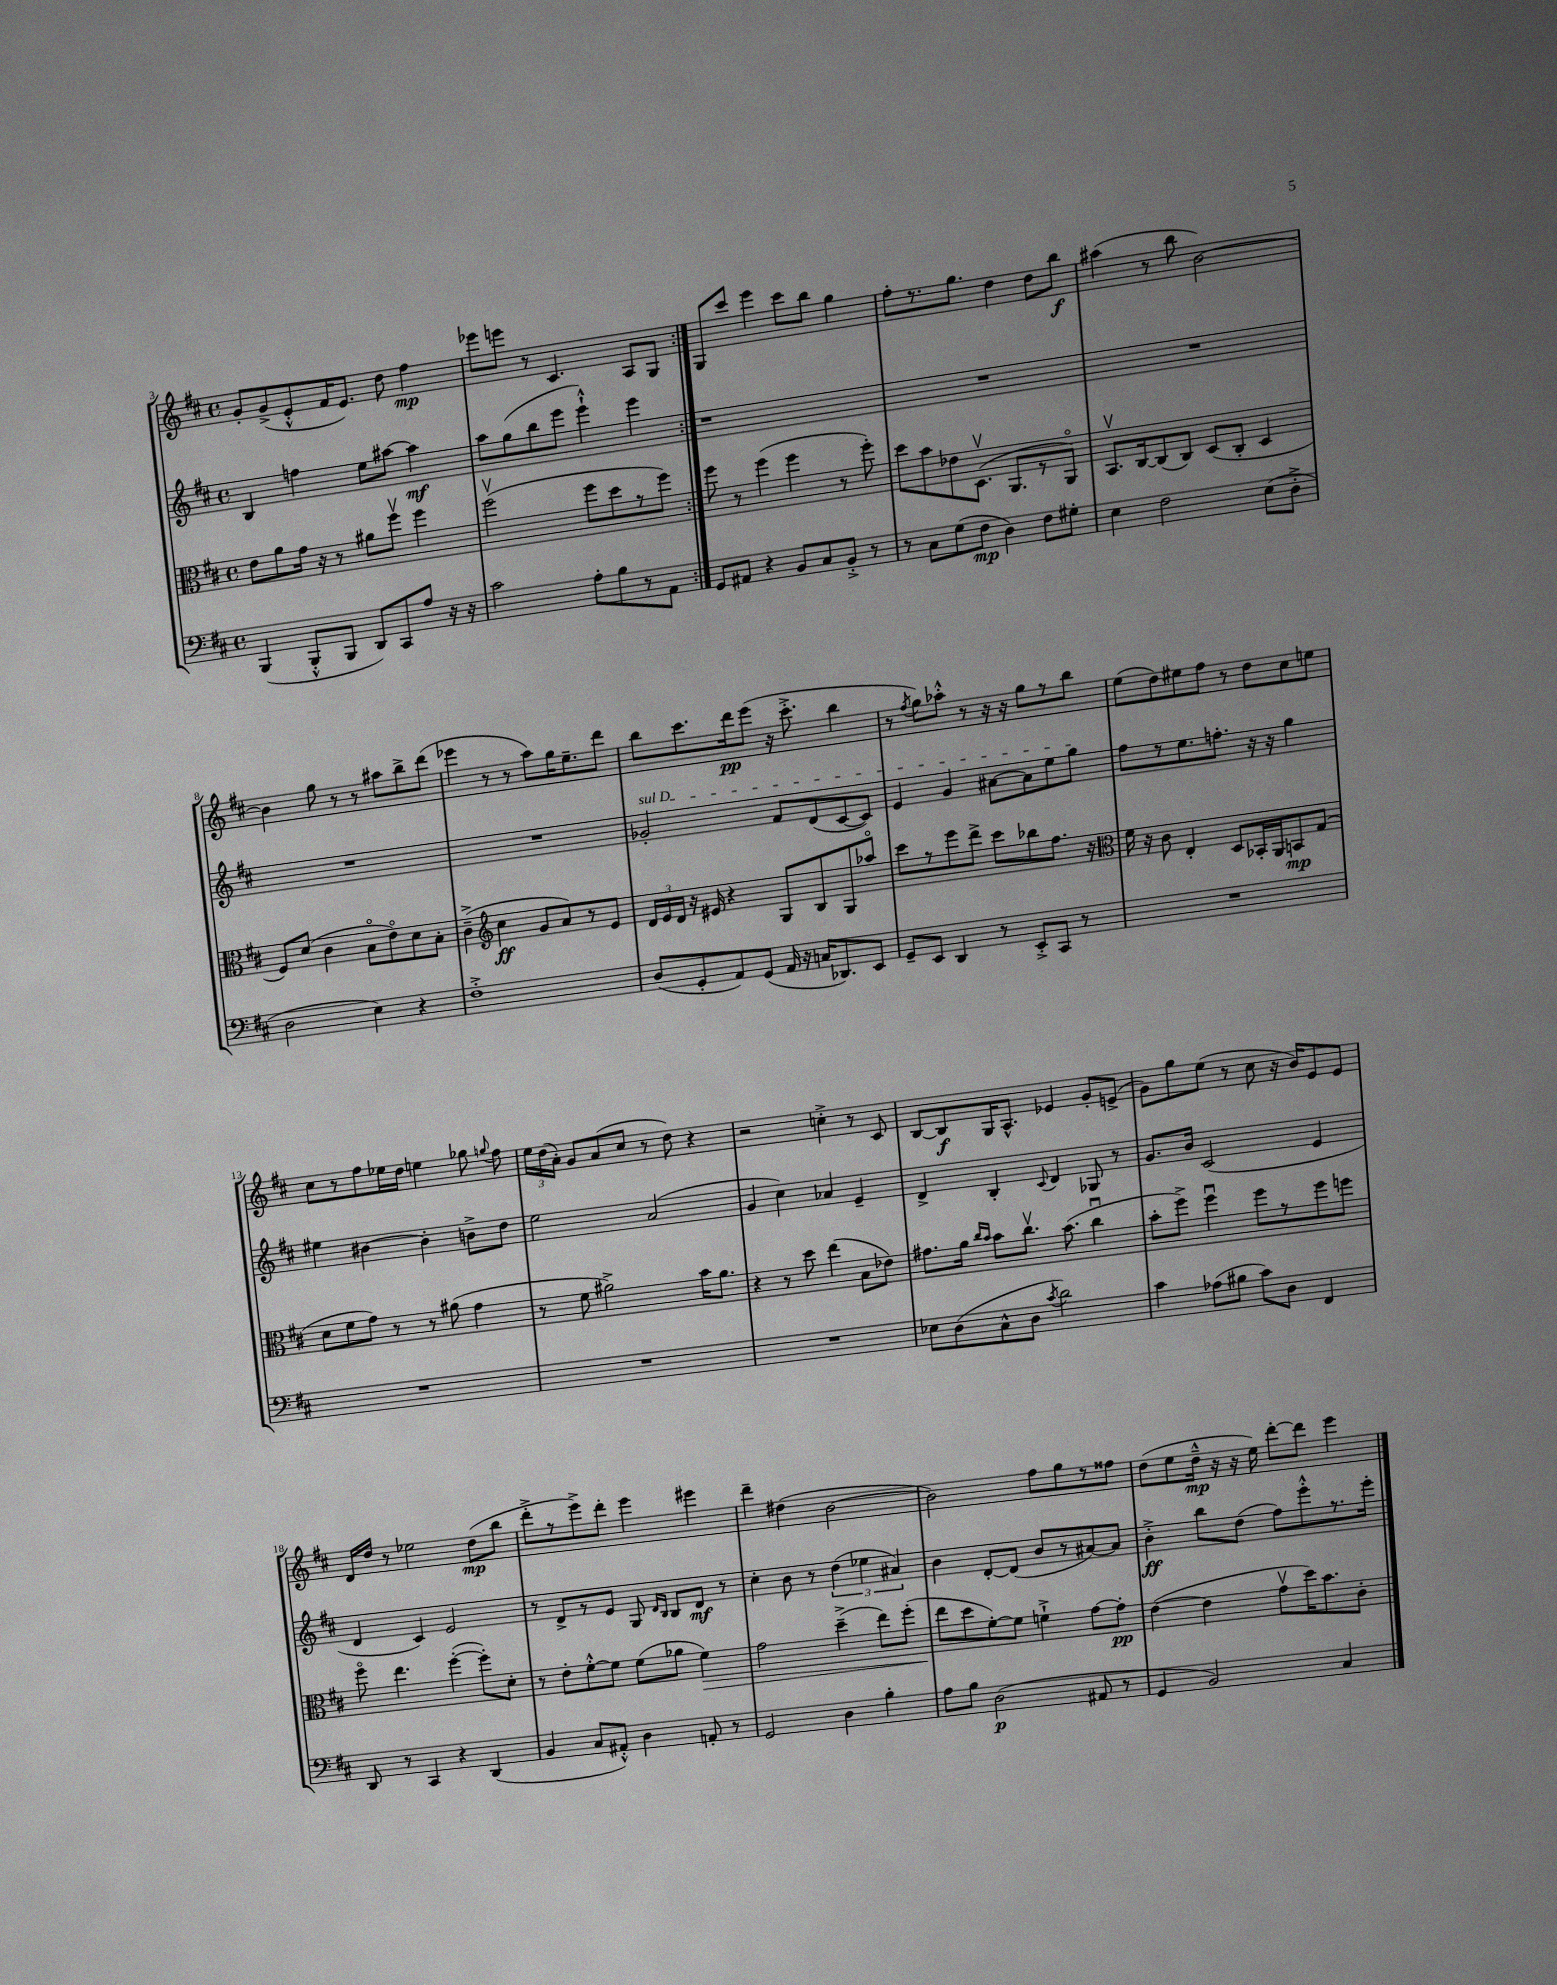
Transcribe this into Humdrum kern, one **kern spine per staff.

**kern	**dynam	**kern	**dynam	**kern	**dynam	**kern	**dynam
*part4	*part4	*part3	*part3	*part2	*part2	*part1	*part1
*staff4	*staff4	*staff3	*staff3	*staff2	*staff2	*staff1	*staff1
*clefF4	*	*clefC3	*	*clefG2	*	*clefG2	*
*k[f#c#]	*	*k[f#c#]	*	*k[f#c#]	*	*k[f#c#]	*
*M4/4	*	*M4/4	*	*M4/4	*	*M4/4	*
*met(c)	*	*met(c)	*	*met(c)	*	*met(c)	*
=3	=3	=3	=3	=3	=3	=3	=3
(4BBB/	.	8e\L	.	4B/	.	8g'/L	.
.	.	8a\	.	.	.	(8g^/	.
8BBB'^^/L	.	16g\Jk	.	4ffn\	.	8e'^^/	.
.	.	16r	.	.	.	.	.
8BBB/J	.	8r	.	.	.	16f#/K	.
.	.	.	.	.	.	8.e/J)	.
8DD/L)	.	8a#X\L	.	8ee\L	.	.	.
8CC#/	.	8ff#v\J	.	[8aa#X\J	.	8dd\	.
8A/J	.	4ff#\	.	4aa#\]	mf	4ff#\	mp
16r	.	.	.	.	.	.	.
16r	.	.	.	.	.	.	.
=4	=4	=4	=4	=4	=4	=4	=4
2c#\	.	(2ff#v\	.	8aa\L	.	8eee-X\L	.
.	.	.	.	(8gg\	.	8eeen\J	.
.	.	.	.	8bb\	.	8r	.
.	.	.	.	8eee\J	.	4.c#/	.
8A'\L	.	8ff#\L	.	4eee`^^\)	.	.	.
8B\	.	8dd\	.	.	.	.	.
8r	.	8r	.	4eee\	.	8A/L	.
8AA\J	.	8ff#\J)	.	.	.	8G/J	.
=5:|!	=5:|!	=5:|!	=5:|!	=5:|!	=5:|!	=5:|!	=5:|!
8GG/L	.	8ff#\	.	1r	.	8G/L	.
8AA#X/J	.	8r	.	.	.	8ccc#/J	.
4r	.	(4ff#\	.	.	.	4eee\	.
8BB/L	.	4ff#\	.	.	.	8ccc#\L	.
8C#/	.	.	.	.	.	8bb\J	.
8BB'^/J	.	8r	.	.	.	4gg\	.
8r	.	8ff#'\)	.	.	.	.	.
=6	=6	=6	=6	=6	=6	=6	=6
8r	.	8dd\L	.	1r	.	8ff#'\L	.
8C#\L	.	8b\	.	.	.	8.r	.
(8G\	.	8e-X\	.	.	.	.	.
.	.	.	.	.	.	8.gg\J	.
8F#\J	mp	(8.Dv\J	.	.	.	.	.
4D\)	.	.	.	.	.	4dd\	.
.	.	8.AA/L	.	.	.	.	.
8F#\L	.	8r	.	.	.	8dd\L	.
8G#X'\J	.	8AA/J)	.	.	.	8bb\J	f
=7	=7	=7	=7	=7	=7	=7	=7
4E\	.	8.BBv/L	.	1r	.	(4aa#X\	.
.	.	[16C#/k	.	.	.	.	.
2F#\	.	(8C#/]	.	.	.	8r	.
.	.	8C#/J)	.	.	.	8bb\	.
.	.	(8D/L	.	.	.	[2b\)	.
.	.	8C#'/J	.	.	.	.	.
(8E\L	.	4D/	.	.	.	.	.
8D'^\J	.	.	.	.	.	.	.
!!LO:LB:g=z
=8	=8	=8	=8	=8	=8	=8	=8
2D\	.	8F#/L)	.	1r	.	4b\]	.
.	.	(8d/J	.	.	.	.	.
.	.	4c#\	.	.	.	8gg\	.
.	.	.	.	.	.	8r	.
4E\)	.	8B\L	.	.	.	8r	.
.	.	8e\)	.	.	.	8aa#X\L	.
4r	.	8d\	.	.	.	8bb^\	.
.	.	8B'\J	.	.	.	(8ddd\J	.
=9	=9	=9	=9	=9	=9	=9	=9
1F#'^	.	(4c#~^\	.	1r	.	4eee-X\	.
*	*	*clefG2	*	*	*	*	*
.	.	4cc#\	ff	.	.	8r	.
.	.	.	.	.	.	8r	.
.	.	8g/L	.	.	.	8aa\L)	.
.	.	8a/)	.	.	.	16gg\K	.
.	.	.	.	.	.	8.ee~\	.
.	.	8r	.	.	.	.	.
.	.	8e/J	.	.	.	8ddd\J	.
=10	=10	=10	=10	=10	=10	=10	=10
!	!	!	!	!LO:TX:a:i:t=sul D	!	!	!
(8D/L	.	24d/LL	.	2g-X'/	.	8bb\L	.
.	.	24e/	.	.	.	.	.
.	.	24d/JJ	.	.	.	.	.
8GG'/	.	16r	.	.	.	8.ccc#\	.
.	.	16e#X/	.	.	.	.	.
8AA/)	.	4r	.	.	.	.	.
.	.	.	.	.	.	16ddd\k	pp
(8GG/J	.	.	.	.	.	(8eee\J	.
16AA/	.	8G/L	.	8f#/L	.	16r	.
16r	.	.	.	.	.	8.ccc#'^\	.
16Cn/KL	.	8B/	.	(8d/	.	.	.
8.DD-X/)	.	.	.	.	.	.	.
.	.	8G/	.	[8c#/	.	4bb\	.
8EE/J	.	8aa-X/J	.	8c#/J])	.	.	.
=11	=11	=11	=11	=11	=11	=11	=11
8GG~/L	.	8ccc#\L	.	4e/	.	8r	.
.	.	.	.	.	.	8qff#/	.
8EE/J	.	8r	.	.	.	8gg\L)	.
4DD/	.	8eee\	.	4g/	.	8aa-X'^^\J	.
.	.	8ddd^\J	.	.	.	8r	.
8r	.	8ccc#\L	.	[8a#X\L	.	16r	.
.	.	.	.	.	.	16r	.
8EE'^/L	.	8bb-X\	.	8a#\]	.	8gg\L	.
8CC#/J	.	8.ff#\J	.	8ee\	.	8r	.
8r	.	.	.	8gg\J	.	8bb\J	.
.	.	16r	.	.	.	.	.
=12	=12	=12	=12	=12	=12	=12	=12
*	*	*clefC3	*	*	*	*	*
1r	.	16f#\	.	8ff#\L	.	(8ee\L	.
.	.	16r	.	.	.	.	.
.	.	8c#\	.	8r	.	8dd\)	.
.	.	4E'/	.	8.ee\	.	8ee#X\	.
.	.	.	.	.	.	8ff#\J	.
.	.	.	.	8.ffn'\J	.	.	.
.	.	8D/L	.	.	.	8r	.
.	.	16BB-X'/L	.	16r	.	8dd\L	.
.	.	16AA/J	.	16r	.	.	.
.	.	8BBn/	mp	4gg\	.	8cc#\	.
.	.	(8G/J	.	.	.	8een\J	.
!!LO:LB:g=z
=13	=13	=13	=13	=13	=13	=13	=13
1r	.	8d\L	.	4ee#X\	.	8cc#\L	.
.	.	8f#\	.	.	.	8r	.
.	.	8g\J)	.	[4b#X\	.	8ff#\	.
.	.	8r	.	.	.	16ee-X\L	.
.	.	.	.	.	.	16dd\JJ	.
.	.	8r	.	4b#'\]	.	4een\	.
.	.	(8a#X\	.	.	.	.	.
.	.	4g\	.	8bn^\L	.	8gg-X\	.
.	.	.	.	.	.	8qqggn/	.
.	.	.	.	8dd\J	.	8ff#\	.
=14	=14	=14	=14	=14	=14	=14	=14
1r	.	8r	.	2ee\	.	24ee\LL	.
.	.	.	.	.	.	(24dd\	.
.	.	.	.	.	.	24a'\JJ)	.
.	.	8f#\	.	.	.	8g/L	.
.	.	2a#X^\)	.	.	.	(8a/	.
.	.	.	.	.	.	8cc#/J	.
.	.	.	.	(2a/	.	8r	.
.	.	.	.	.	.	8dd\)	.
.	.	16b\KL	.	.	.	4r	.
.	.	8.a#\J	.	.	.	.	.
=15	=15	=15	=15	=15	=15	=15	=15
1r	.	4r	.	4g/	.	2r	.
.	.	8r	.	4cc#\)	.	.	.
.	.	8dd\	.	.	.	.	.
.	.	(4ee\	.	4a-X/	.	4ccn'^\	.
.	.	8B\L	.	4e~/	.	8r	.
.	.	8e-X\J)	.	.	.	8c#/	.
=16	=16	=16	=16	=16	=16	=16	=16
8E-X\L	.	8.g#X\L	.	4d^/	.	[8B/L	.
(8D\	.	.	.	.	.	8B/]	f
.	.	16a\Jk	.	.	.	.	.
.	.	16qqcc#/LL	.	.	.	.	.
.	.	16qqb/JJ	.	.	.	.	.
8C#^^\	.	8b\L	.	4B'/	.	16G/K	.
.	.	.	.	.	.	8.A^^/J	.
8D\J	.	8.cc#v\J	.	.	.	.	.
8qc#/	.	.	.	8qqc#/	.	.	.
2d\)	.	.	.	4d/	.	4e-X/	.
.	.	(8.b\	.	.	.	.	.
.	.	4cc#u\	.	8G-X/	.	8g'/L	.
.	.	.	.	8r	.	(8en^/J	.
=17	=17	=17	=17	=17	=17	=17	=17
4c#\	.	8b'\L	.	8.g/L	.	8g\L)	.
.	.	8ff#^\J)	.	.	.	8gg\	.
.	.	.	.	16b/Jk	.	.	.
(8A-X\L	.	4ff#u\	.	(2c#/	.	(8ee\J	.
8B#X\J	.	.	.	.	.	8r	.
8c#\L)	.	8ff#\L	.	.	.	8cc#\	.
8D\J	.	8r	.	.	.	16r	.
.	.	.	.	.	.	16b/KL)	.
4FF#/	.	8ff#\	.	4e/	.	8e/	.
.	.	8ffn\J	.	.	.	8e/J	.
!!LO:LB:g=z
=18	=18	=18	=18	=18	=18	=18	=18
8DD/	.	8ff#\	.	4d/	.	16d/LL	.
.	.	.	.	.	.	16dd/JJ	.
8r	.	4.ee\	.	.	.	8r	.
4CC#/	.	.	.	4c#/)	.	2ee-X\	.
4r	.	([4ff#'\	.	2e/	.	.	.
(4DD/	.	8ff#'\L])	.	.	.	(8dd\L	mp
.	.	8d'\J	.	.	.	8bb\J	.
=19	=19	=19	=19	=19	=19	=19	=19
4BB/	.	8r	.	8r	.	8ddd'^\L	.
.	.	8e'\L	.	8d^/L	.	8r	.
8C#/L	.	[8f#'^^\	.	8r	.	8eee^\)	.
8AA#X'^^/J)	.	8f#\J]	.	8e/J	.	8ddd'\J	.
4D\	.	(8f#\L	.	8G/	.	4eee\	.
.	.	.	.	16qqd/LL	.	.	.
.	.	.	.	16qqB/JJ	.	.	.
.	.	8a-X\J	.	8B/L	.	.	.
!	!	!	!LO:HP:b	!	!	!	!
8AAn'/	.	4f#\)	>	8d/J	mf	4eee#X\	.
8r	.	.	.	8r	.	.	.
=20	=20	=20	=20	=20	=20	=20	=20
2GG/	.	2g\	.	4cc#'\	.	4ddd~\	.
.	.	.	.	8b\	.	(4dd#X\	.
.	.	.	.	8r	.	.	.
4D\	.	(4dd~^\	.	(6dd\	.	[2b\	.
.	.	.	.	6ee-X\	.	.	.
4B'\	.	8ee\L)	.	.	.	.	.
.	.	.	.	6a#X/)	.	.	.
.	.	(8ff#'\J	.	.	.	.	.
=21	=21	=21	=21	=21	=21	=21	=21
8A\L	.	8ee\L	.	4b\	.	2b\])	.
8B\J	.	8dd\	]	.	.	.	.
(2D\	p	[8f#'\)	.	[8d'/L	.	.	.
.	.	8f#\J]	.	(8d/J]	.	.	.
.	.	4fn`^\	.	8b/L	.	8ff#\L	.
.	.	.	.	8r	.	8gg\	.
8AA#X/	.	[8g\L	.	[8a#X/)	.	8r	.
8r	.	8g'\J]	pp	8a#/J]	.	8ff##X\J	.
=22	=22	=22	=22	=22	=22	=22	=22
4GG/	.	([4e\	.	4b'^\	ff	(8dd\L	.
.	.	.	.	.	.	8ee\	.
2BB/)	.	4e\]	.	8bb\L	.	16dd~^^\Jk	mp
.	.	.	.	.	.	16r	.
.	.	.	.	(8dd\J	.	16r	.
.	.	.	.	.	.	16ee\)	.
.	.	8gv\L	.	8ff#\L)	.	[8ddd'\L	.
.	.	16dd\K)	.	8eee'^^\	.	8ddd\J]	.
.	.	8.b\	.	.	.	.	.
4C#/	.	.	.	8.r	.	4eee\	.
.	.	8c#'\J	.	.	.	.	.
.	.	.	.	16eee'\Jk	.	.	.
==	==	==	==	==	==	==	==
*-	*-	*-	*-	*-	*-	*-	*-
